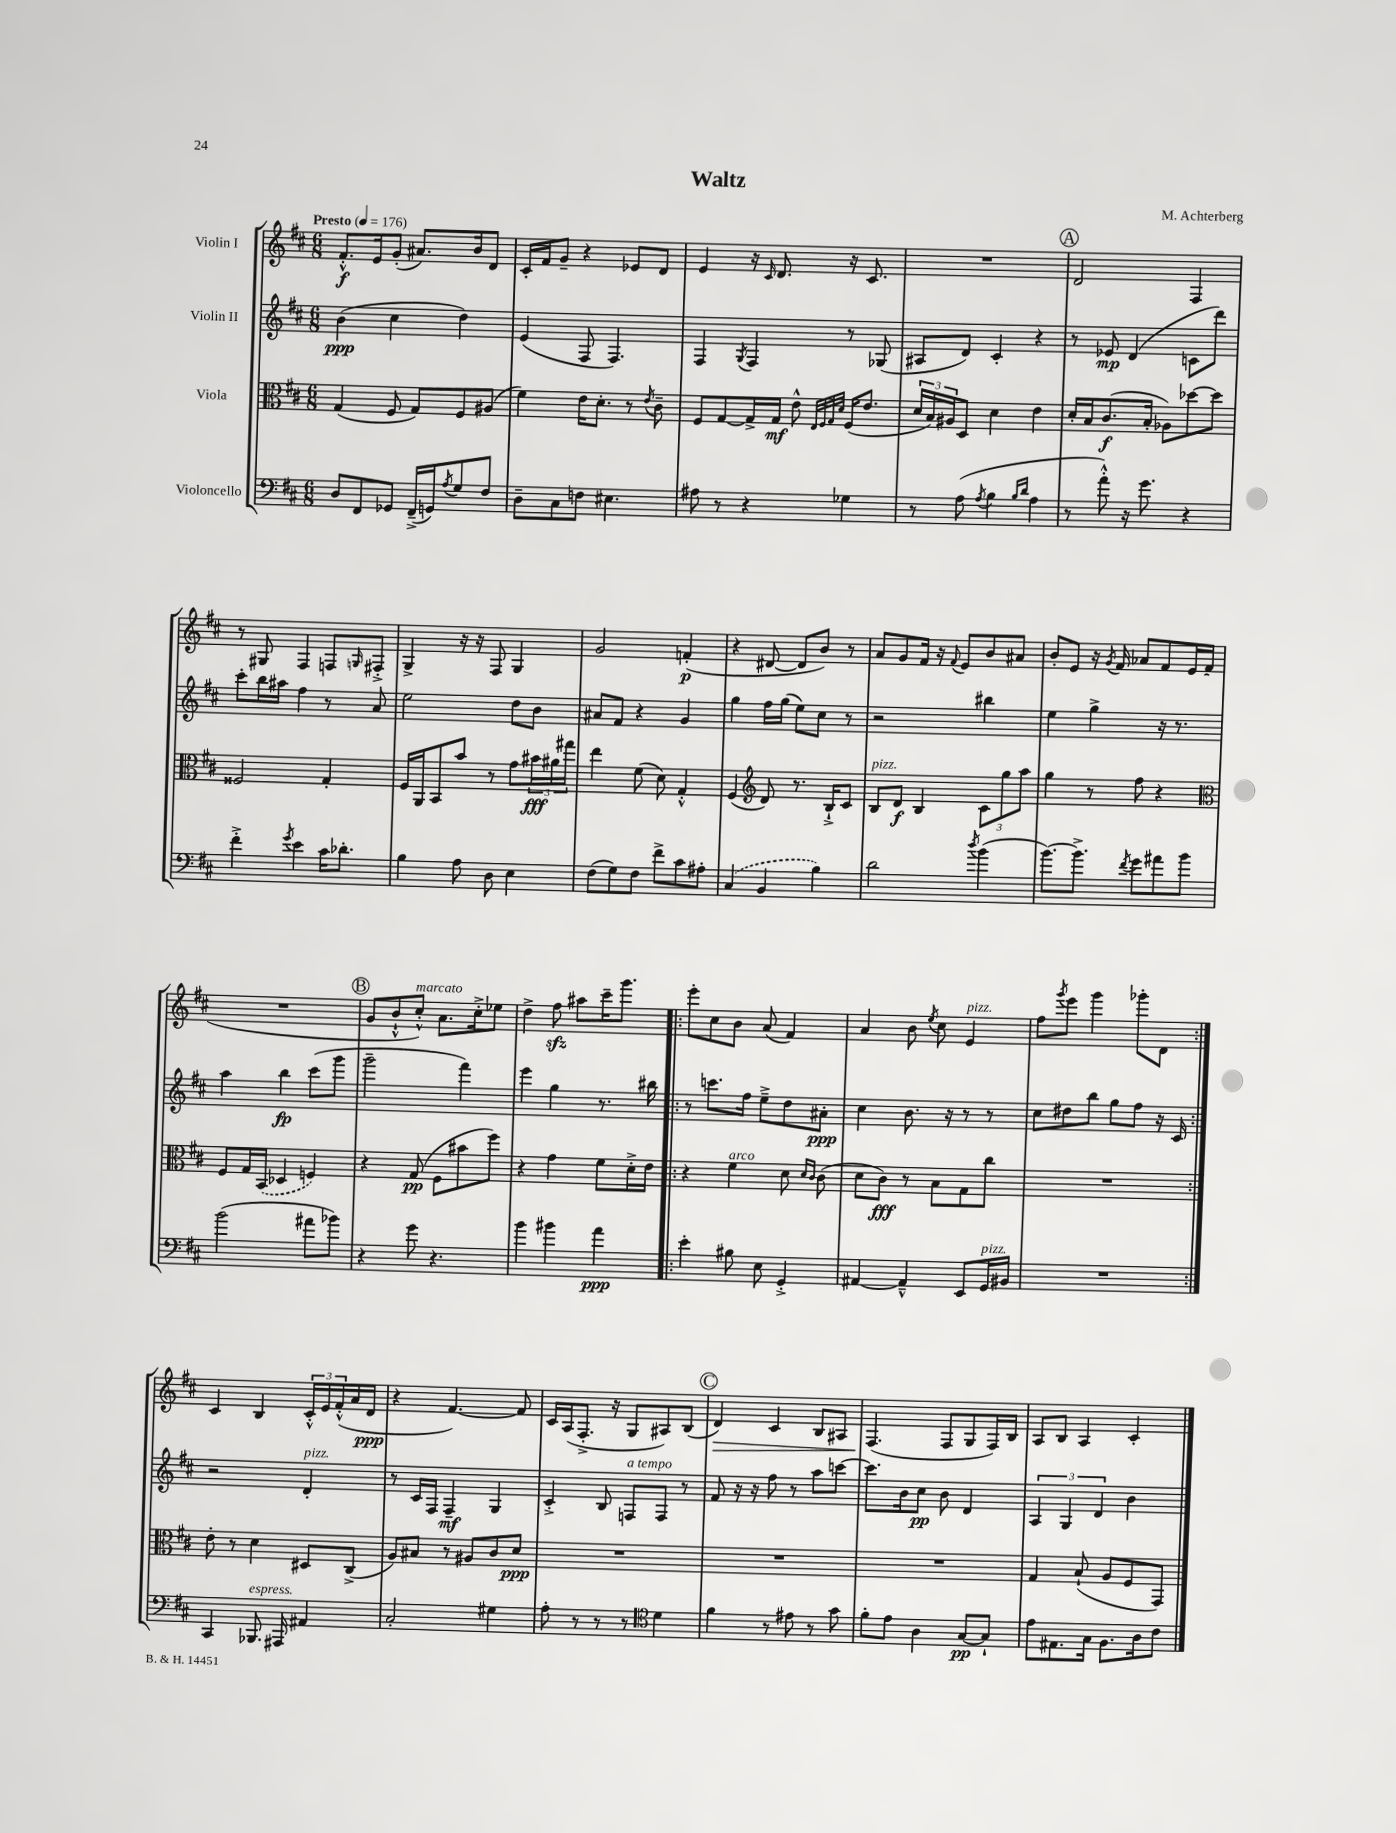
\header { title = "Waltz" composer = "M. Achterberg" }
<<
\new StaffGroup <<
\new Staff = "s0" \with { instrumentName = "Violin I" } {
    \clef treble \key d \major \numericTimeSignature \time 6/8 \tempo "Presto" 4 = 176
    fis'8.-.-^\f e'16 g'8-.( ais'8.) b'16 d'8 |
    cis'16-. fis'16 g'8-- r4 ees'8 d'8 |
    e'4 r16 \grace { cis'16 } d'8. r16 cis'8. |
    R2. |
    \mark \markup { \circle "A" } d'2 fis4 |
    r8 gis8 fis4 f8 \grace { g16 } fis8-.-> |
    g4-> r16 r16 fis8 g4 |
    g'2 f'4-.\p( |
    r4 dis'8~ dis'8 b'8) r8 |
    a'8 g'8 fis'16 r16 \appoggiatura { fis'8 } e'8 b'8 ais'8 |
    b'8-. e'8 r16 \acciaccatura { g'8 } fis'16 aes'8 fis'8 e'16 fis'16( |
    R2. |
    \mark \markup { \circle "B" } g'8 b'8-!-^ cis''8-.-^^\markup { \italic "marcato" }) a'8. cis''16-.-> ees''8 |
    d''4-> fis''8\sfz ais''8 cis'''16-- g'''8. |
    \repeat volta 2 { e'''8-. cis''8 b'8 a'8( fis'4) |
    a'4 b'8 \acciaccatura { e''8 } cis''8 e'4^\markup { \italic "pizz." } |
    fis''8 \acciaccatura { g'''8 } e'''8 g'''4 ges'''8-. d'8 | }
    cis'4 b4 \tuplet 3/2 { cis'16-.-^ e'16 fis'16-.-^( } a'16 d'16\ppp |
    r4 fis'4.~) fis'8 |
    cis'16 a16( fis8.-.-> r16 g8 ais8) b8( |
    \mark \markup { \circle "C" } d'4\>) cis'4 b8 ais8 |
    fis4.\!( fis8 g8 fis16) b16 |
    a8 b8 a4 cis'4-. \bar "|." |
}
\new Staff = "s1" \with { instrumentName = "Violin II" } {
    \clef treble \key d \major \numericTimeSignature \time 6/8
    b'4\ppp( cis''4 d''4) |
    e'4( fis8 fis4.) |
    fis4 \acciaccatura { g8 } fis4 r8 ges8( |
    ais8 d'8) cis'4-. r4 |
    \mark \markup { \circle "A" } r8 ees'8\mp d'4( c'8 d'''8) |
    cis'''8-. b''16 ais''16 fis''4 r8 a'8 |
    e''2 d''8 b'8 |
    ais'8 fis'8 r4 g'4 |
    g''4 fis''16 g''16( e''8) cis''8 r8 |
    r2 bis''4 |
    e''4 g''4-> r16 r8. |
    a''4 b''4\fp cis'''8( g'''8 |
    \mark \markup { \circle "B" } g'''2-- fis'''4) |
    e'''4 g''4 r8. bis''16 |
    \repeat volta 2 { r8 c'''8. fis''16 e''8---> d''8 ais'8-.\ppp |
    cis''4 b'8. r16 r8 r8 |
    cis''8 dis''8 b''8 g''8 fis''8 r16 cis'16 | }
    r2 d'4-.^\markup { \italic "pizz." } |
    r8 cis'16 fis16 fis4--\mf g4 |
    cis'4-.-> b8 f8^\markup { \italic "a tempo" } f8 r8 |
    \mark \markup { \circle "C" } fis'8 r16 r16 fis''8 r8 a''8 c'''8~ |
    c'''8. b'16 cis''8\pp b'8 d'4 |
    \tuplet 3/2 { a4 g4 d'4 } b'4 \bar "|." |
}
\new Staff = "s2" \with { instrumentName = "Viola" } {
    \clef alto \key d \major \numericTimeSignature \time 6/8
    g4( fis8 g8) fis8 ais8( |
    fis'4) e'16 d'8.-. r8 \acciaccatura { e'8 } cis'8-- |
    fis8 g8~ g16-> g16\mf e'8-^ \grace { e32 fis32 g32 d'32 } fis16( e'8. |
    \tuplet 3/2 { d'16 b16) ais16 } d8 d'4 e'4 |
    \mark \markup { \circle "A" } d'16-. b16 cis'8.\f( b16-. aes8) des''8~ des''8 |
    fisis2 g4-. |
    fis16 a,16 b,8 b'8 r8 g'8 \tuplet 3/2 { bis'16\fff ais'16 gis''16 } |
    e''4 fis'8( d'8) g4-.-^ |
    fis4( \clef treble d'8) r8. b16-!-> cis'8 |
    b8^\markup { \italic "pizz." } d'8\f b4 \tuplet 3/2 { cis'8 g''8 a''8 } |
    g''4 r8 fis''8 r4 |
    \clef alto fis8 g16 \once \slurDashed b,16( des4 f4) |
    \mark \markup { \circle "B" } r4 g8\pp( fis8 bis'8 fis''8) |
    r4 g'4 fis'8 d'16-.-> e'16 |
    \repeat volta 2 { r4 fis'4^\markup { \italic "arco" } d'8 \grace { d'16 cis'16 } cis'8( |
    d'8 cis'8\fff) r8 b8 g8 cis''8 |
    R2. | }
    e'8-. r8 d'4 dis8 cis8->( |
    a8) bis8 r8 ais8 cis'8 d'8\ppp |
    R2. |
    \mark \markup { \circle "C" } R2. |
    R2. |
    g4 b8-!( a8 fis8 g,8) \bar "|." |
}
\new Staff = "s3" \with { instrumentName = "Violoncello" } {
    \clef bass \key d \major \numericTimeSignature \time 6/8
    d8 fis,8 ges,8 fis,16--->( g,16) \acciaccatura { a8 } g8 fis8 |
    d8-- cis8 f8 eis4. |
    ais8 r8 r4 ges4 |
    r8 a8( \acciaccatura { a8 } b4 \grace { b16 d'16 } a4 |
    \mark \markup { \circle "A" } r8 a'8-.-^) r16 g'8. r4 |
    fis'4-.-> \acciaccatura { g'8 } e'4 cis'16 des'8.-. |
    b4 a8 d8 e4 |
    fis8( g8) fis8 fis'8-> cis'8 ais8-. |
    \once \slurDashed cis4( b,4 b4) |
    d'2 \acciaccatura { d''8 } b'4( |
    b'8.~) b'8.-> \acciaccatura { fis'8 } g'8 ais'8 b'8 |
    b'2( ais'8 bes'8) |
    \mark \markup { \circle "B" } r4 g'8 r4. |
    b'4 bis'4 a'4\ppp |
    \repeat volta 2 { e'4-. bis8 e8 g,4-.-> |
    ais,4~ ais,4---^ e,8 g,16^\markup { \italic "pizz." } bis,16 |
    R2. | }
    cis,4 bes,,8.^\markup { \italic "espress." } ais,,16 ais,4 |
    cis2-. gis4 |
    a8-. r8 r8 r8 \clef tenor d'4 |
    \mark \markup { \circle "C" } fis'4 r8 eis'8 r8 g'8 |
    fis'8-. e'8 a4 g8~\pp g8-! |
    e'8 eis8. g16 fis8. a16 cis'8 \bar "|." |
}
>>
>>
\layout { \context { \Score \remove "Bar_number_engraver" } }
